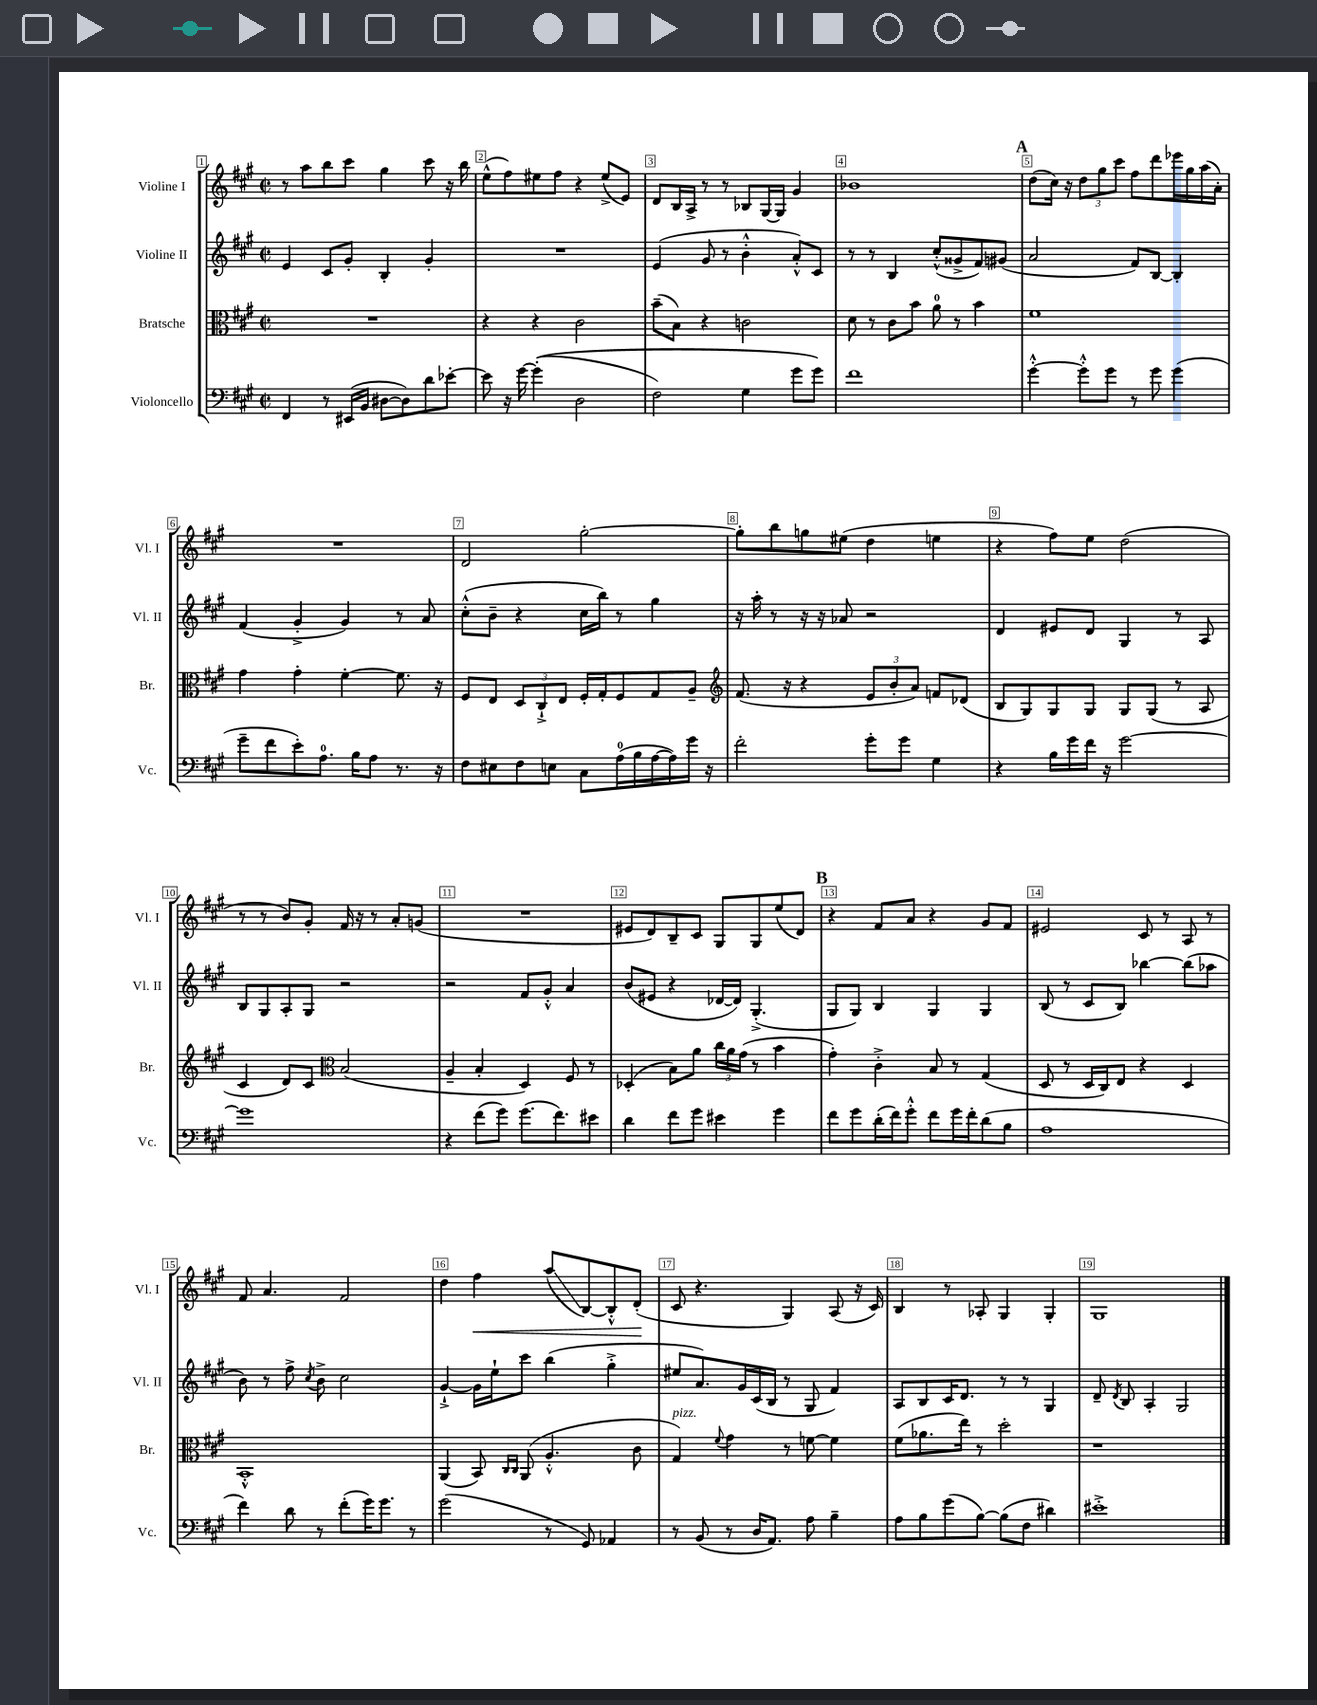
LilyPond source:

<<
\new StaffGroup <<
\new Staff = "s0" \with { instrumentName = "Violine I" shortInstrumentName = "Vl. I" } {
    \clef treble \key a \major \defaultTimeSignature \time 2/2
    \autoBeamOff r8 a''8[ b''8 cis'''8] gis''4 cis'''8 r16 b''16 |
    e''8[-^( fis''8) eis''8 fis''8] r4 eis''8[->( e'8]) |
    d'8[ b16 a16]-> r8 r8 bes8[ gis16~ gis16] gis'4 |
    bes'1 |
    \mark \markup { \bold "A" } d''8[( cis''16]) r16 \tuplet 3/2 { d''8[ gis''8 cis'''8] } fis''8[ d'''8 ees'''16 gis''16 a''16( a'16]-.) |
    R1 |
    d'2 gis''2~-. |
    gis''8[-. b''8 g''8 eis''8]( d''4 e''4 |
    r4 fis''8[) e''8] d''2( |
    r8 r8 b'8[) gis'8]-. fis'16 r16 r8 a'8[-. g'8]( |
    R1 |
    eis'8[ d'8) b8-- cis'8] gis8[ gis8 e''8( d'8]) |
    \mark \markup { \bold "B" } r4 fis'8[ a'8] r4 gis'8[ fis'8] |
    eis'2 cis'8 r8 a8 r8 |
    fis'8 a'4. fis'2 |
    d''4 fis''4\< a''8[\glissando( b8~) b8-.-^ d'8]-.\!( |
    cis'8 r4. gis4) a8( r16 cis'16) |
    b4 r8 aes8-. gis4 gis4-. |
    gis1 \bar "|." |
}
\new Staff = "s1" \with { instrumentName = "Violine II" shortInstrumentName = "Vl. II" } {
    \clef treble \key a \major \defaultTimeSignature \time 2/2
    \autoBeamOff e'4 cis'8[ gis'8]-. b4-. gis'4-. |
    R1 |
    e'4( gis'8 r8 b'4-.-^ a'8[-.-^) cis'8] |
    r8 r8 b4 cis''8[-.-^( gisis'8-> fis'8) gis'8]( |
    \mark \markup { \bold "A" } a'2 fis'8[) b8]~ b4-. |
    fis'4( gis'4-.-> gis'4) r8 a'8 |
    cis''8[-.-^( b'8]-- r4 cis''16[ b''16]) r8 gis''4 |
    r16 a''16-. r8 r16 r16 aes'8 r2 |
    d'4 eis'8[ d'8] gis4 r8 a8 |
    b8[ gis8 a8-. gis8] r2 |
    r2 fis'8[ gis'8]-.-^ a'4 |
    b'8[( eis'8] r4 des'16[~ des'16]) gis4.-.->( |
    \mark \markup { \bold "B" } gis8[ gis8]) b4 gis4 gis4 |
    b8( r8 cis'8[ b8]) bes''4~ bes''8[( aes''8] |
    b'8) r8 fis''8-> \acciaccatura { cis''8 } b'8-> cis''2 |
    gis'4~-!-> gis'16[ e''16-! cis'''8] b''4( gis''4-.-> |
    eis''8[ a'8.) gis'16 cis'16( b16] r8 gis8 fis'4) |
    a8[ b8 cis'16 d'8.] r8 r8 gis4 |
    d'8-- \acciaccatura { d'8 } b8 a4-. gis2 \bar "|." |
}
\new Staff = "s2" \with { instrumentName = "Bratsche" shortInstrumentName = "Br." } {
    \clef alto \key a \major \defaultTimeSignature \time 2/2
    \autoBeamOff R1 |
    r4 r4 cis'2 |
    b'8[--( b8]) r4 c'2 |
    d'8 r8 cis'8[ b'8] a'8-0 r8 b'4 |
    \mark \markup { \bold "A" } fis'1 |
    gis'4 gis'4-. fis'4~-. fis'8. r16 |
    fis8[ e8] \tuplet 3/2 { d8[ cis8-!-> e8] } fis16[-. gis16-. fis8 gis8 a8]-- |
    \clef treble fis'8.( r16 r4 \tuplet 3/2 { e'8[ b'8-. a'8]) } f'8[ des'8]( |
    b8[ gis8) gis8 gis8] gis8[ gis8]( r8 a8 |
    cis'4 d'8[) cis'8] \clef alto b2( |
    a4-- b4-. d4) fis8 r8 |
    des4-.( b8[) a'8] \tuplet 3/2 { cis''16[ a'16 gis'16]( } r8 b'4 |
    \mark \markup { \bold "B" } gis'4-.) cis'4-.-> b8 r8 gis4( |
    d8 r8 d16[ cis16) e8] r4 d4 |
    b,1-.-^ |
    a,4( b,8) \grace { cis16[ cis16] } a,8( a4.-.-^ cis'8 |
    gis4^\markup { \italic "pizz." }) \appoggiatura { fis'8 } gis'4 r8 f'8~ f'4 |
    fis'8[( aes'8. e''16]) r8 d''2-. |
    r1 \bar "|." |
}
\new Staff = "s3" \with { instrumentName = "Violoncello" shortInstrumentName = "Vc." } {
    \clef bass \key a \major \defaultTimeSignature \time 2/2
    \autoBeamOff fis,4 r8 eis,16[( b,16] dis8[~ dis8) d'8 ees'8]~-. |
    ees'8 r16 gis'16~ gis'4-.(\( d2 |
    fis2) gis4 gis'8[ gis'8]\) |
    fis'1 |
    \mark \markup { \bold "A" } gis'4~-.-^ gis'8[-.-^ gis'8] r8 gis'8 gis'4( |
    gis'8[-- fis'8 e'8-.) a8.]-0 b16[ a8] r8. r16 |
    fis8[ eis8 fis8 e8] cis8[ a16-0( b16 a16~ a16) gis'16] r16 |
    fis'2-. gis'8[-. gis'8] gis4 |
    r4 b16[ gis'16 fis'16] r16 gis'2~ |
    gis'1 |
    r4 fis'8[( gis'8]) gis'8.[( fis'8.) eis'8] |
    d'4 fis'8[ gis'8] eis'4 gis'4 |
    \mark \markup { \bold "B" } fis'8[ gis'8 d'16-.( fis'16) gis'8]-.-^ fis'8[ gis'16 fis'16-. d'8( b8] |
    a1 |
    fis'4) d'8 r8 fis'8[-.( gis'16) gis'8.] r8 |
    gis'2( r8 gis,8) aes,4 |
    r8 b,8( r8 d16[ a,8.]) a8 b4-- |
    a8[ b8 gis'8( b8]~) b8[( fis8] dis'4) |
    eis'1-.-> \bar "|." |
}
>>
>>
\layout { \context { \Score \override BarNumber.break-visibility = ##(#f #t #t) barNumberVisibility = #all-bar-numbers-visible \override BarNumber.stencil = #(make-stencil-boxer 0.1 0.3 ly:text-interface::print) } }
